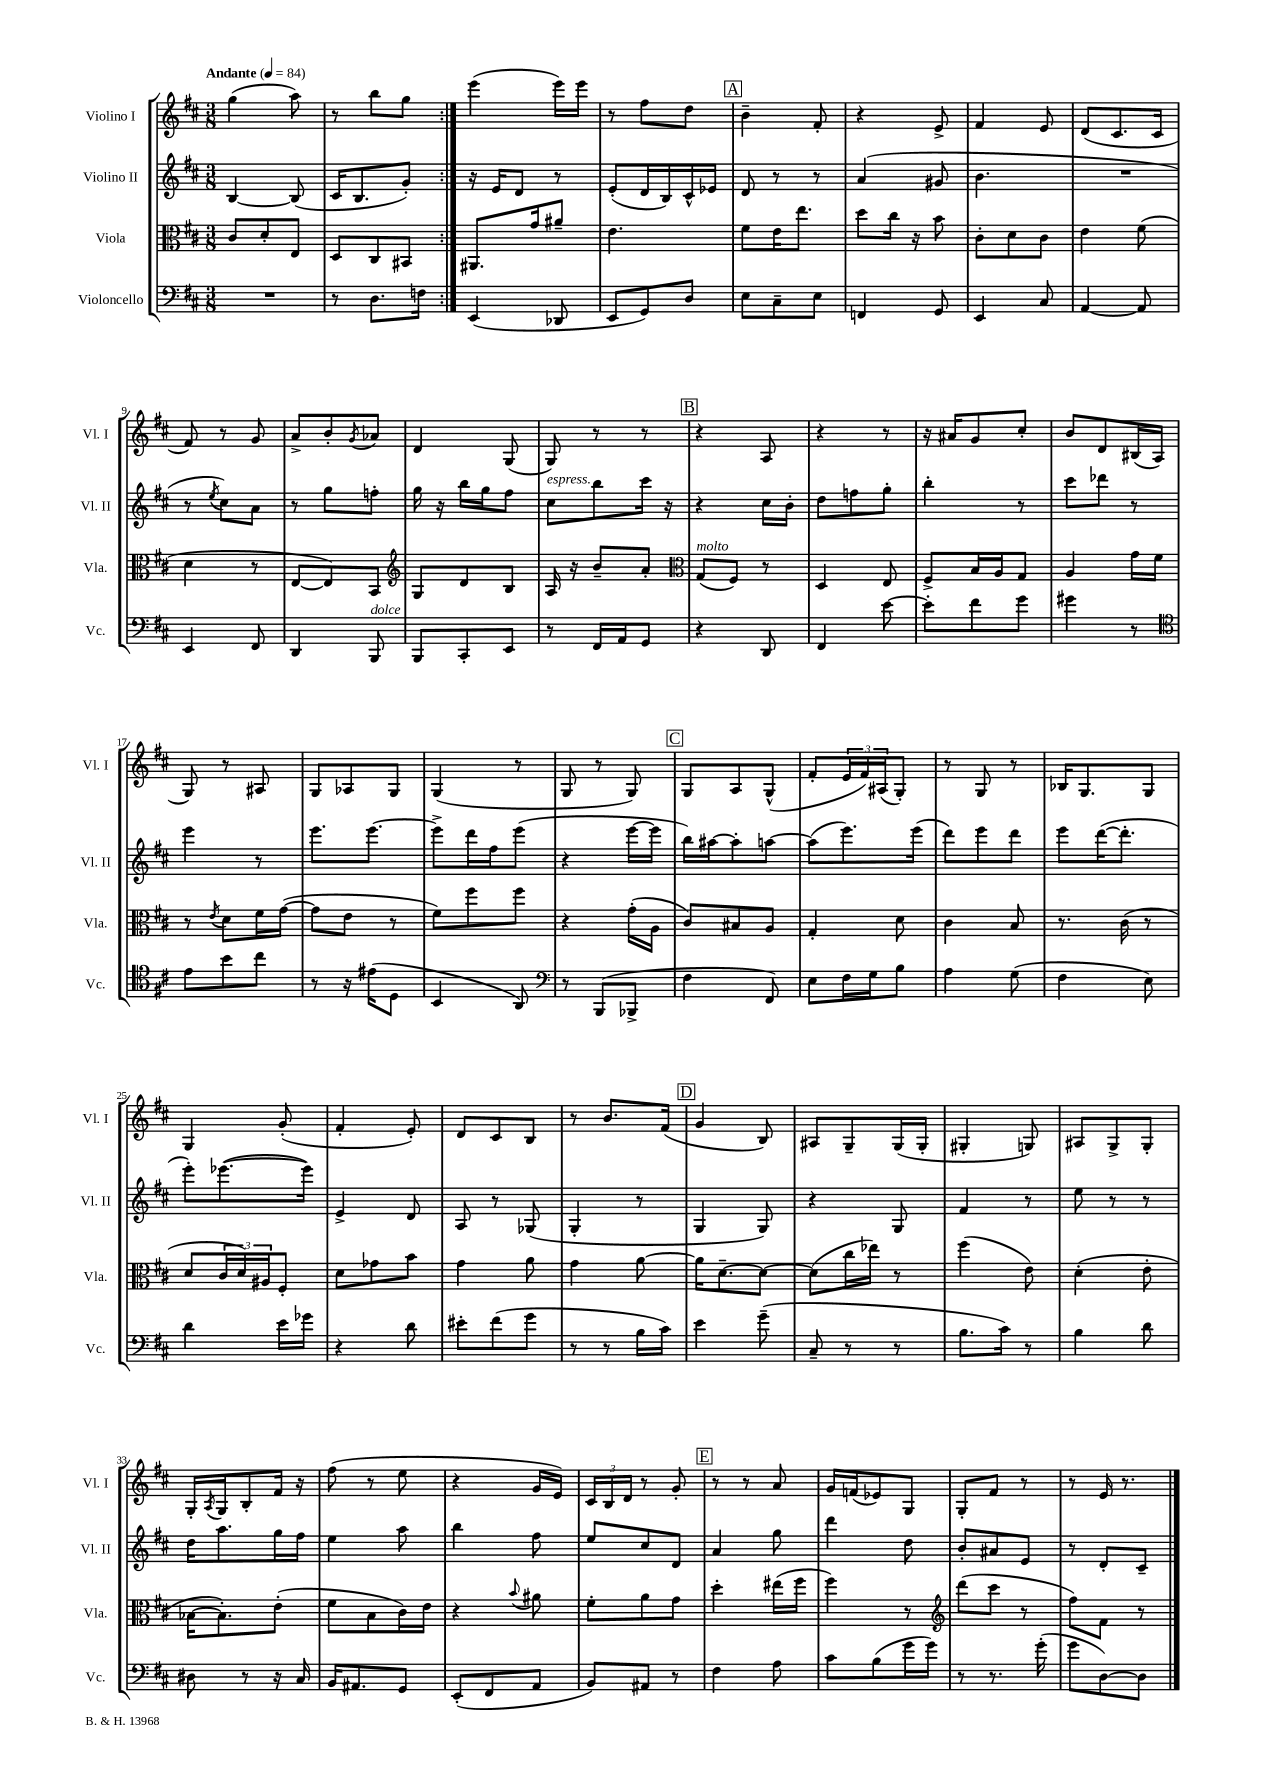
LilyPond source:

<<
\new StaffGroup <<
\new Staff = "s0" \with { instrumentName = "Violino I" shortInstrumentName = "Vl. I" } {
    \clef treble \key d \major \numericTimeSignature \time 3/8 \tempo "Andante" 4 = 84
    \repeat volta 2 { g''4( a''8) |
    r8 b''8 g''8 | }
    e'''4( e'''16) e'''16 |
    r8 fis''8 d''8 |
    \mark \markup { \box "A" } b'4-- fis'8-. |
    r4 e'8-> |
    fis'4 e'8 |
    d'8( cis'8. cis'16 |
    fis'8) r8 g'8 |
    a'8-> b'8-. \acciaccatura { g'8 } aes'8 |
    d'4 g8( |
    g8) r8 r8 |
    \mark \markup { \box "B" } r4 a8 |
    r4 r8 |
    r16 ais'16 g'8 cis''8-. |
    b'8 d'8 bis16( a16 |
    g8) r8 ais8 |
    g8 aes8 g8 |
    g4( r8 |
    g8 r8 g8) |
    \mark \markup { \box "C" } g8 a8 g8-^( |
    fis'8-. \tuplet 3/2 { e'16 fis'16) ais16( } g8-.) |
    r8 g8 r8 |
    bes16 g8. g8 |
    g4 g'8-.( |
    fis'4-. e'8-.) |
    d'8 cis'8 b8 |
    r8 b'8. fis'16( |
    \mark \markup { \box "D" } g'4 b8) |
    ais8 g8-- g16( g16-. |
    gis4-. g8) |
    ais8 g8-> g8-. |
    g16-. \acciaccatura { a8 } g16 b8-. fis'16 r16 |
    fis''8( r8 e''8 |
    r4 g'16 e'16) |
    \tuplet 3/2 { cis'16 b16 d'16 } r8 g'8-. |
    \mark \markup { \box "E" } r8 r8 a'8 |
    g'16 f'16( ees'8) g8 |
    g8-. fis'8 r8 |
    r8 e'16 r8. \bar "|." |
}
\new Staff = "s1" \with { instrumentName = "Violino II" shortInstrumentName = "Vl. II" } {
    \clef treble \key d \major \numericTimeSignature \time 3/8
    \repeat volta 2 { b4~ b8( |
    cis'16 b8. g'8-.) | }
    r16 e'16 d'8 r8 |
    e'8-.( d'16 b16) cis'16-^ ees'16 |
    \mark \markup { \box "A" } d'8 r8 r8 |
    a'4( gis'8 |
    b'4. |
    R4. |
    r8 \acciaccatura { e''8 } cis''8) a'8 |
    r8 g''8 f''8-. |
    g''16 r16 b''16 g''16 fis''8 |
    cis''8^\markup { \italic "espress." } b''8 cis'''16 r16 |
    \mark \markup { \box "B" } r4 cis''16 b'16-. |
    d''8 f''8 g''8-. |
    b''4-. r8 |
    cis'''8 des'''8 r8 |
    e'''4 r8 |
    e'''8. e'''8.~ |
    e'''8-> d'''16 fis''16 e'''8( |
    r4 e'''16~ e'''16 |
    \mark \markup { \box "C" } b''16) ais''16~ ais''8-. a''8~ |
    a''8( e'''8.) e'''16( |
    d'''8) e'''8 d'''8 |
    e'''8 d'''16~( d'''8.-. |
    e'''8-.) ees'''8.~( ees'''16) |
    e'4-> d'8 |
    a8 r8 ges8( |
    g4-. r8 |
    \mark \markup { \box "D" } g4 g8) |
    r4 g8 |
    fis'4 r8 |
    e''8 r8 r8 |
    d''16 a''8. g''16 fis''16 |
    e''4 a''8 |
    b''4 fis''8 |
    e''8 cis''8 d'8 |
    \mark \markup { \box "E" } a'4 g''8 |
    d'''4 d''8 |
    b'8-. ais'8 e'8 |
    r8 d'8-. cis'8-- \bar "|." |
}
\new Staff = "s2" \with { instrumentName = "Viola" shortInstrumentName = "Vla." } {
    \clef alto \key d \major \numericTimeSignature \time 3/8
    \repeat volta 2 { cis'8 d'8-. e8 |
    d8 cis8 bis,8 | }
    ais,8. g'16 ais'8-- |
    e'4. |
    \mark \markup { \box "A" } fis'8 e'16 e''8. |
    d''8 cis''16 r16 b'8 |
    cis'8-. d'8 cis'8 |
    e'4 fis'8( |
    d'4 r8 |
    e8~ e8) b,8 |
    \clef treble g8 d'8 b8 |
    a16 r16 b'8-- a'8-. |
    \mark \markup { \box "B" } \clef alto g8^\markup { \italic "molto" }( fis8) r8 |
    d4 e8 |
    fis8-> b16 a16 g8 |
    a4 g'16 fis'16 |
    r8 \acciaccatura { e'8 } d'8 fis'16 g'16~( |
    g'8 e'8 r8 |
    fis'8) fis''8 fis''8 |
    r4 g'16-.( a16 |
    \mark \markup { \box "C" } cis'8) bis8 a8 |
    g4-. d'8 |
    cis'4 b8 |
    r8. cis'16( r8 |
    d'8 \tuplet 3/2 { cis'16 d'16) ais16 } fis8-. |
    d'8 ges'8 b'8 |
    g'4 a'8 |
    g'4 a'8~ |
    \mark \markup { \box "D" } a'16 d'8.~-- d'8~ |
    d'8( cis''16 ees''16) r8 |
    fis''4( e'8) |
    d'4-.( e'8-. |
    bes16~ bes8.-.) e'8-.( |
    fis'8 b8 cis'16) e'16 |
    r4 \appoggiatura { b'8 } ais'8 |
    fis'8-. a'8 g'8 |
    \mark \markup { \box "E" } d''4-. eis''16( fis''16 |
    fis''4) r8 |
    \clef treble d'''8( cis'''8 r8 |
    fis''8) fis'8 r8 \bar "|." |
}
\new Staff = "s3" \with { instrumentName = "Violoncello" shortInstrumentName = "Vc." } {
    \clef bass \key d \major \numericTimeSignature \time 3/8
    \repeat volta 2 { R4. |
    r8 d8. f16 | }
    e,4( des,8 |
    e,8 g,8) d8 |
    \mark \markup { \box "A" } e8 cis8-- e8 |
    f,4 g,8 |
    e,4 cis8 |
    a,4~ a,8 |
    e,4 fis,8 |
    d,4 b,,8^\markup { \italic "dolce" } |
    b,,8 cis,8-. e,8 |
    r8 fis,16 a,16 g,8 |
    \mark \markup { \box "B" } r4 d,8 |
    fis,4 e'8~ |
    e'8-. fis'8 g'8 |
    gis'4 r8 |
    \clef tenor e'8 b'8 cis''8 |
    r8 r16 eis'16( d8 |
    b,4 a,8) |
    \clef bass r8 b,,8( bes,,8-> |
    \mark \markup { \box "C" } fis4 fis,8) |
    e8 fis16 g16 b8 |
    a4 g8( |
    fis4 e8) |
    d'4 e'16 ges'16 |
    r4 d'8 |
    eis'8-. fis'8( g'8 |
    r8 r8 b16 cis'16) |
    \mark \markup { \box "D" } e'4 g'8--( |
    cis8-- r8 r8 |
    b8. cis'16) r8 |
    b4 d'8 |
    dis8 r8 r16 cis16 |
    b,16 ais,8. g,8 |
    e,8-.( fis,8 a,8 |
    b,8) ais,8 r8 |
    \mark \markup { \box "E" } fis4 a8 |
    cis'8 b8( g'16 g'16) |
    r8 r8. g'16-.( |
    g'8 d8~) d8 \bar "|." |
}
>>
>>
